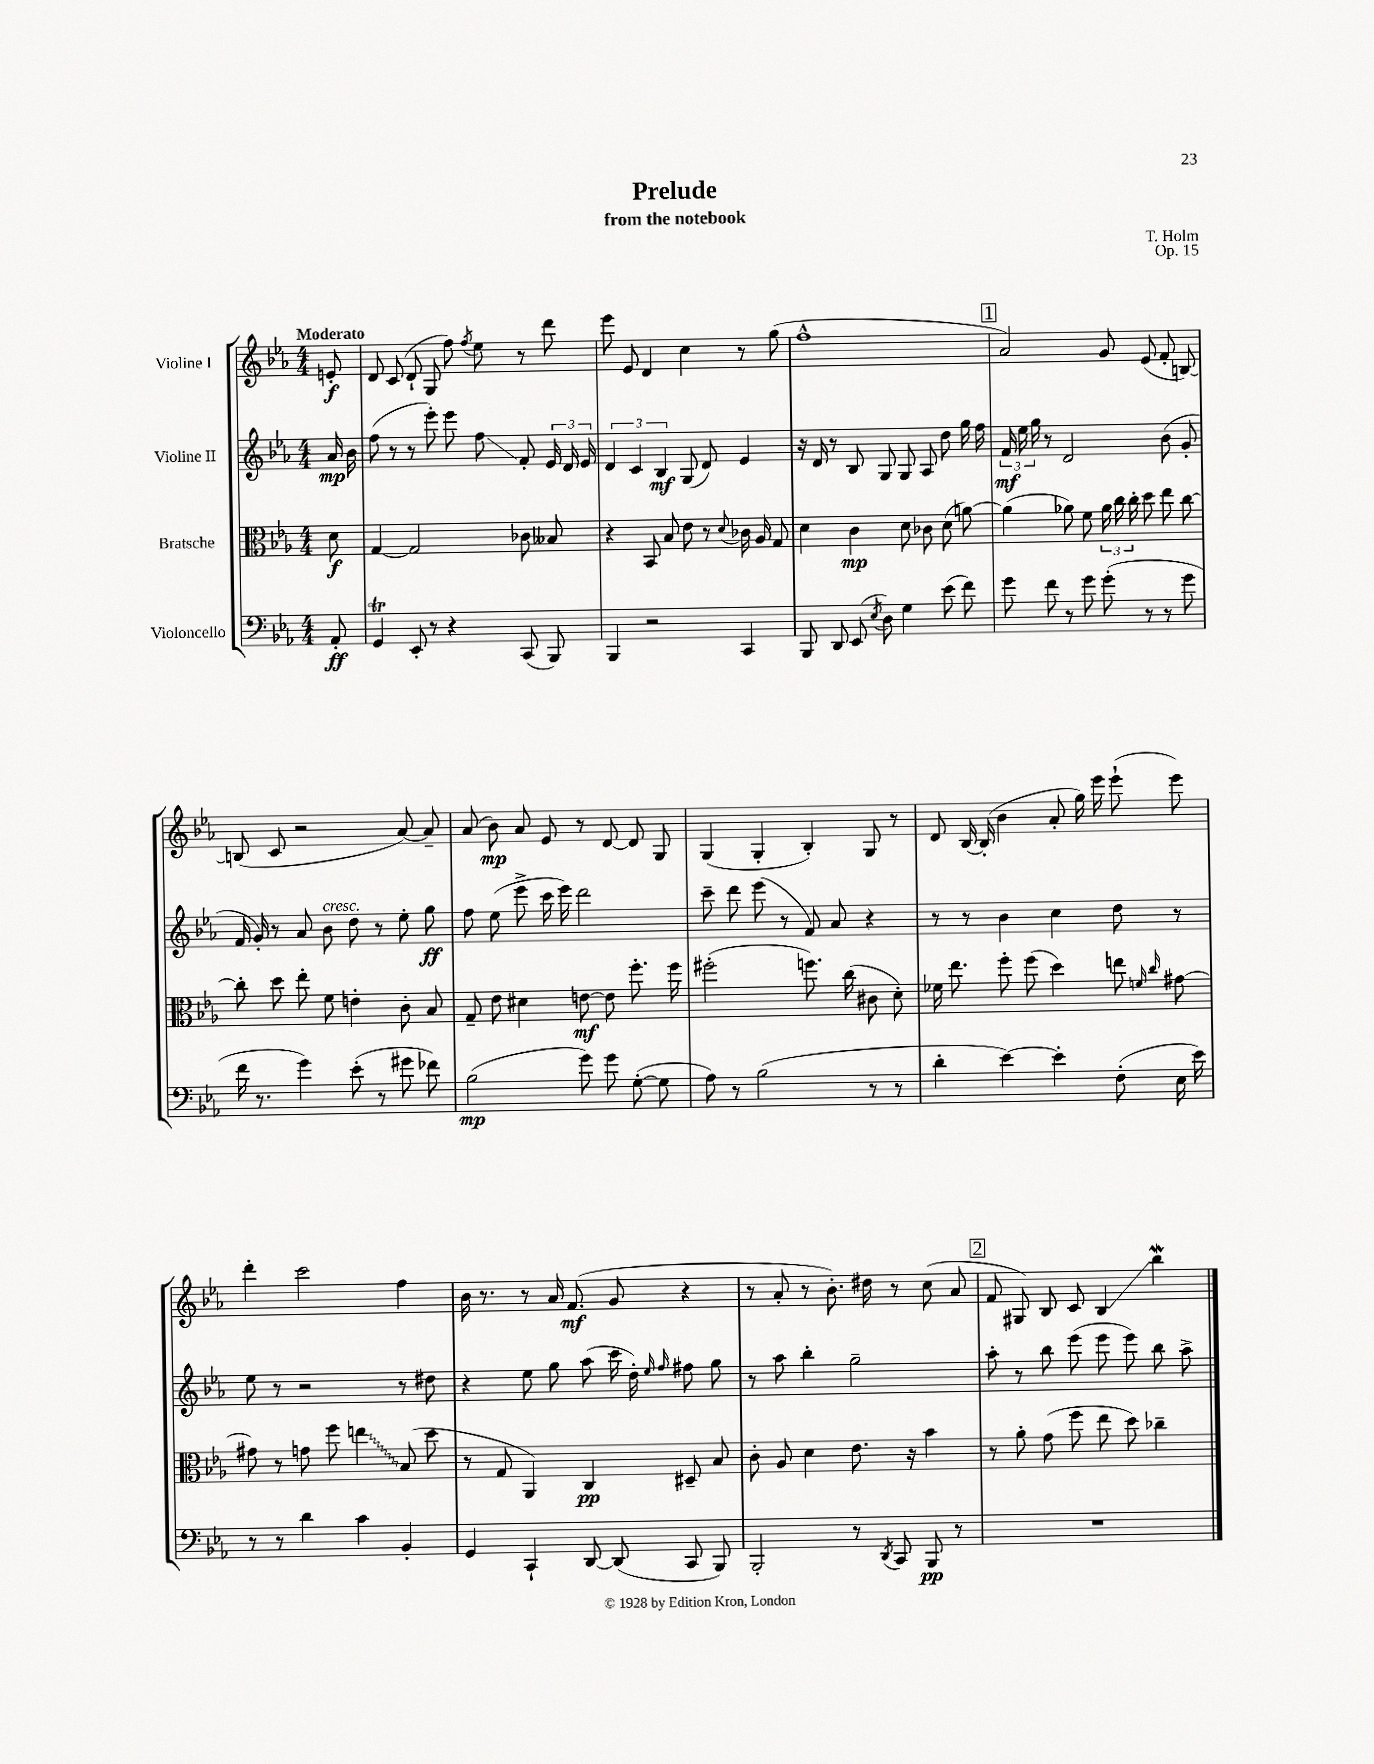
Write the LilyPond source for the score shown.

\header { title = "Prelude" composer = "T. Holm" subtitle = "from the notebook" opus = "Op. 15" }
<<
\new StaffGroup <<
\new Staff = "s0" \with { instrumentName = "Violine I" } {
    \clef treble \key ees \major \numericTimeSignature \time 4/4 \partial 8 \tempo "Moderato"
    \autoBeamOff e'8-.\f |
    d'8 c'8( d'8-! g8 f''8) \acciaccatura { f''8 } ees''8 r8 d'''8 |
    ees'''8 ees'8 d'4 c''4 r8 g''8( |
    f''1-^ |
    \mark \markup { \box "1" } aes'2) g'8 ees'8( f'8-. b8~) |
    b8( c'8 r2 aes'8~) aes'8-- |
    aes'8( bes'8\mp) aes'8 ees'8 r8 d'8~ d'8 g8 |
    g4( g4-. bes4-.) g8 r8 |
    d'8 bes16~ bes16-.( bes'4 aes'8-. g''16) ees'''16 ees'''8-!( ees'''8) |
    d'''4-. c'''2 f''4 |
    bes'16 r8. r8 aes'16 f'8.\mf( g'8 r4 |
    r8 aes'8-. r8 bes'8.-.) dis''16 r8 c''8( aes'8 |
    \mark \markup { \box "2" } f'8 gis8) bes8 c'8 bes4\glissando bes''4\mordent \bar "|." |
}
\new Staff = "s1" \with { instrumentName = "Violine II" } {
    \clef treble \key ees \major \numericTimeSignature \time 4/4 \partial 8
    \autoBeamOff aes'16\mp bes'16 |
    f''8( r8 r8 ees'''8-.) ees'''8 f''8\glissando f'8-. \tuplet 3/2 { ees'16 d'16 ees'16 } |
    \tuplet 3/2 { d'4 c'4 bes4\mf } g8( d'8) ees'4 |
    r16 d'16 r8 bes8 g8 g8 aes8 d''8 g''16 f''16 |
    \mark \markup { \box "1" } \tuplet 3/2 { f'16\mf ees''16 g''16 } r8 d'2 bes'8( g'8-. |
    f'16 g'16-.) r8 aes'8 bes'8^\markup { \italic "cresc." } d''8 r8 ees''8-. g''8\ff |
    f''8 ees''8( ees'''8-> c'''16 ees'''16) d'''2 |
    c'''8-- d'''8 ees'''8( r8 f'8) aes'8 r4 |
    r8 r8 bes'4 c''4 d''8 r8 |
    ees''8 r8 r2 r8 dis''8 |
    r4 ees''8 g''8 aes''8( c'''16 d''16-.) \grace { ees''16 f''16 } fis''8 g''8 |
    r8 aes''8 bes''4-. g''2-- |
    \mark \markup { \box "2" } aes''8-. r8 bes''8 ees'''8( ees'''8 ees'''8) bes''8 aes''8-> \bar "|." |
}
\new Staff = "s2" \with { instrumentName = "Bratsche" } {
    \clef alto \key ees \major \numericTimeSignature \time 4/4 \partial 8
    \autoBeamOff d'8\f |
    g4~ g2 ces'8 beses8 |
    r4 bes,8 bes8 ees'8 r8 \appoggiatura { d'8 } ces'16 aes16 g8 |
    d'4 c'4\mp d'8 ces'8 d'8( a'8~) |
    \mark \markup { \box "1" } a'4( aes'8) f'8 \tuplet 3/2 { aes'16 c''16 c''16-. } d''8 ees''8 c''8~ |
    c''8-. d''8 ees''8-. f'8 e'4-. c'8-. bes8 |
    g8-- ees'8 dis'4 e'8~\mf e'8 f''8.-. f''16 |
    fis''2-.( f''8.) c''16( cis'8 d'8-.) |
    fes'16 ees''8. f''8-. f''8( d''4) e''8 \grace { f'16 c''16 } gis'8~ |
    gis'8 r8 g'8 f''8 \once \override Glissando.style = #'zigzag e''4\glissando bes8( d''8 |
    r8 g8 aes,4) c4\pp dis8-- bes8 |
    c'8-. aes8 d'4 ees'8. r16 bes'4 |
    \mark \markup { \box "2" } r8 aes'8-. g'8( f''8 ees''8 d''8) ces''4-- \bar "|." |
}
\new Staff = "s3" \with { instrumentName = "Violoncello" } {
    \clef bass \key ees \major \numericTimeSignature \time 4/4 \partial 8
    \autoBeamOff aes,8-.\ff |
    g,4\trill ees,8-. r8 r4 c,8( bes,,8) |
    bes,,4 r2 c,4 |
    bes,,8 d,8 ees,8( \acciaccatura { ees8 } d8) g4 ees'8( f'8) |
    \mark \markup { \box "1" } g'8 f'8 r8 g'8 g'8-.( r8 r8 g'8 |
    f'16 r8. g'4) ees'8-.( r8 gis'8 fes'8) |
    bes2\mp( g'8) g'8 g8~-.( g8 |
    aes8) r8 bes2( r8 r8 |
    d'4-. ees'4~) ees'4-. f8-.( ees16 ees'16) |
    r8 r8 d'4 c'4 bes,4-. |
    g,4 c,4-! d,8~ d,8( c,8 bes,,8) |
    bes,,2-. r8 \acciaccatura { d,8 } c,8 bes,,8\pp r8 |
    \mark \markup { \box "2" } R1 \bar "|." |
}
>>
>>
\layout { \context { \Score \remove "Bar_number_engraver" } }
